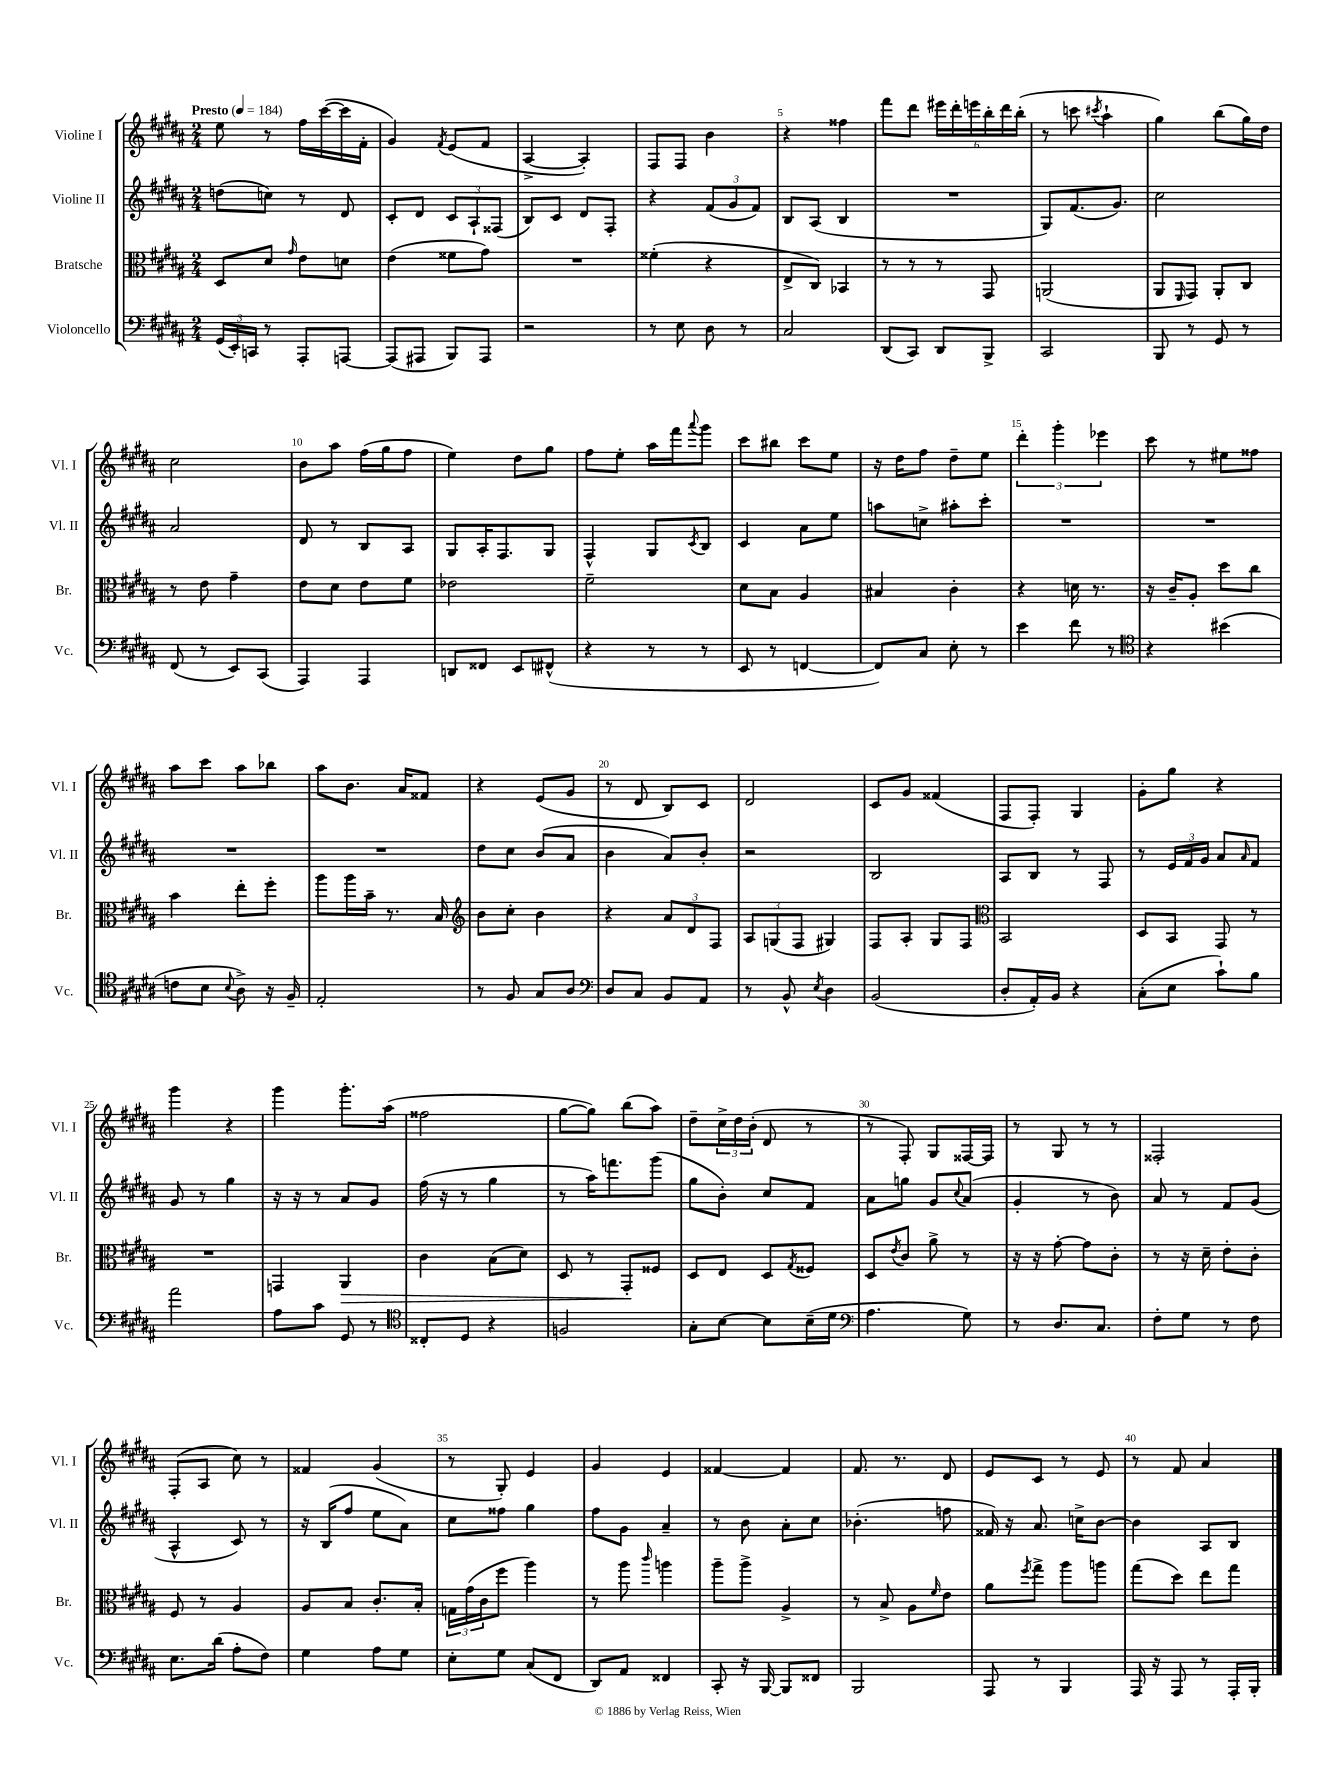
<<
\new StaffGroup <<
\new Staff = "s0" \with { instrumentName = "Violine I" shortInstrumentName = "Vl. I" } {
    \clef treble \key b \major \numericTimeSignature \time 2/4 \tempo "Presto" 4 = 184
    e''8 r8 fis''16 cis'''16~( cis'''16 fis'16-. |
    gis'4) \acciaccatura { fis'8 } e'8( fis'8 |
    ais4~-> ais4-.) |
    fis8 fis8 b'4 |
    r4 fisis''4 |
    fis'''8 dis'''8 \tuplet 6/4 { eis'''16 dis'''16-. e'''16 b''16-. dis'''16 b''16-.( } |
    r8 c'''8 \acciaccatura { cis'''8 } ais''4-! |
    gis''4) b''8( gis''16) dis''16 |
    cis''2 |
    b'8 ais''8 fis''16( gis''16 fis''8 |
    e''4) dis''8 gis''8 |
    fis''8 e''8-. ais''16 fis'''16 \appoggiatura { ais'''8 } gis'''8 |
    cis'''8 bis''8 cis'''8 e''8 |
    r16 dis''16 fis''8 dis''8-- e''8 |
    \tuplet 3/2 { dis'''4-. gis'''4-. ees'''4 } |
    cis'''8 r8 eis''8 fisis''8 |
    ais''8 cis'''8 ais''8 bes''8 |
    ais''8 b'8. ais'16 fisis'8 |
    r4 e'8( gis'8 |
    r8 dis'8 b8) cis'8 |
    dis'2 |
    cis'8 gis'8 fisis'4( |
    fis8 fis8-.) gis4 |
    gis'8-. gis''8 r4 |
    gis'''4 r4 |
    gis'''4 gis'''8.-. ais''16( |
    fisis''2 |
    gis''8~ gis''8) b''8( ais''8) |
    dis''8-- \tuplet 3/2 { cis''16-> dis''16 b'16-.( } dis'8 r8 |
    r8 fis8-.) gis8 fisis16~ fisis16 |
    r8 gis8 r8 r8 |
    fisis2-. |
    fis8-.( ais8 cis''8) r8 |
    fisis'4 gis'4( |
    r8 gis8-.) e'4 |
    gis'4 e'4 |
    fisis'4~ fisis'4 |
    fis'8. r8. dis'8 |
    e'8 cis'8 r8 e'8 |
    r8 fis'8 ais'4 \bar "|." |
}
\new Staff = "s1" \with { instrumentName = "Violine II" shortInstrumentName = "Vl. II" } {
    \clef treble \key b \major \numericTimeSignature \time 2/4
    d''8( c''8) r8 dis'8 |
    cis'8-. dis'8 \tuplet 3/2 { cis'8 ais8-! fisis8( } |
    b8) cis'8 dis'8 fis8-. |
    r4 \tuplet 3/2 { fis'8( gis'8 fis'8) } |
    b8 ais8( b4 |
    R2 |
    gis8) fis'8.( gis'8.) |
    cis''2 |
    ais'2 |
    dis'8 r8 b8 ais8 |
    gis8 ais16-. fis8. gis8 |
    fis4-^ gis8 \acciaccatura { cis'8 } b8 |
    cis'4 ais'8 e''8 |
    a''8 c''8-> ais''8-. cis'''8-. |
    R2 |
    R2 |
    R2 |
    R2 |
    dis''8 cis''8 b'8( ais'8 |
    b'4 ais'8) b'8-. |
    r2 |
    b2 |
    ais8 b8 r8 fis8 |
    r8 \tuplet 3/2 { e'16 fis'16 gis'16 } ais'8 \grace { ais'16 } fis'8 |
    gis'8 r8 gis''4 |
    r16 r16 r8 ais'8 gis'8 |
    fis''16( r16 r8 gis''4 |
    r8 ais''16) f'''8. gis'''8( |
    gis''8 b'8-.) cis''8 fis'8 |
    ais'8 g''8 gis'8 \appoggiatura { cis''8 } ais'8( |
    gis'4-. r8 b'8) |
    ais'8 r8 fis'8 gis'8( |
    ais4-^ cis'8) r8 |
    r16 b16( fis''8 e''8 ais'8) |
    cis''8 fisis''8 gis''4 |
    fis''8 gis'8 ais'4-- |
    r8 b'8 ais'8-. cis''8 |
    bes'4.-.( f''8 |
    fisis'16) r16 ais'8. c''16-> b'8~ |
    b'4 ais8 b8 \bar "|." |
}
\new Staff = "s2" \with { instrumentName = "Bratsche" shortInstrumentName = "Br." } {
    \clef alto \key b \major \numericTimeSignature \time 2/4
    dis8 dis'8 \grace { gis'16 } e'8 d'8 |
    e'4( fisis'8 gis'8) |
    R2 |
    fisis'4-.( r4 |
    e8-> cis8) bes,4 |
    r8 r8 r8 gis,8 |
    a,2( |
    ais,8 \grace { fis,16 } gis,8) ais,8-. cis8 |
    r8 e'8 gis'4-- |
    e'8 dis'8 e'8 fis'8 |
    ees'2 |
    fis'2-- |
    dis'8 b8 ais4 |
    bis4 cis'4-. |
    r4 d'16 r8. |
    r16 cis'16-- ais8-. dis''8 cis''8 |
    b'4 e''8-. fis''8-. |
    ais''8 ais''16 b'16-- r8. b16 |
    \clef treble b'8 cis''8-. b'4 |
    r4 \tuplet 3/2 { ais'8 dis'8 fis8 } |
    \tuplet 3/2 { ais8 g8( fis8 } gis4) |
    fis8 ais8-. gis8 fis8 |
    \clef alto b,2 |
    dis8 b,8 gis,8 r8 |
    R2 |
    g,4 ais,4\> |
    cis'4 b8( dis'8) |
    dis8 r8 gis,8-.\! fisis8 |
    dis8 e8 dis8 \acciaccatura { gis8 } fisis8 |
    dis8 \acciaccatura { e'8 } cis'8 ais'8-> r8 |
    r16 r16 gis'8~-. gis'8 cis'8-. |
    r8 r16 dis'16-- e'8-. cis'8-. |
    fis8 r8 ais4 |
    ais8 b8 cis'8.-. b16-. |
    \tuplet 3/2 { g16 gis'16( cis'16 } fis''8 ais''4) |
    r8 ais''8 \grace { cis'''16 } a''4 |
    ais''8-- ais''8-> ais4-> |
    r8 b8-> ais8 \grace { fis'16 } e'8 |
    ais'8 \acciaccatura { fis''8 } gis''8-> ais''8 a''8 |
    gis''8( dis''8) e''8 gis''8 \bar "|." |
}
\new Staff = "s3" \with { instrumentName = "Violoncello" shortInstrumentName = "Vc." } {
    \clef bass \key b \major \numericTimeSignature \time 2/4
    \tuplet 3/2 { gis,16( e,16-.) c,16 } r8 ais,,8-. a,,8~ |
    a,,8( ais,,8 b,,8) ais,,8 |
    r2 |
    r8 e8 dis8 r8 |
    cis2 |
    dis,8( cis,8) dis,8 b,,8-> |
    cis,2 |
    b,,8 r8 gis,8 r8 |
    fis,8( r8 e,8) cis,8( |
    ais,,4) ais,,4 |
    d,8 fisis,8 e,8 fis,8-^( |
    r4 r8 r8 |
    e,8 r8 f,4~ |
    f,8) cis8 e8-. r8 |
    e'4 fis'8 r8 |
    \clef tenor r4 bis'4( |
    c'8 b8 \appoggiatura { b8 } ais8->) r16 fis16-- |
    e2-. |
    r8 fis8 gis8 ais8 |
    \clef bass dis8 cis8 b,8 ais,8 |
    r8 b,8-^ \acciaccatura { e8 } dis4 |
    b,2( |
    dis8-. ais,16-.) b,16 r4 |
    cis8-.( e8 cis'8-!) b8 |
    ais'2 |
    ais8 cis'8 gis,8 r8 |
    \clef tenor cisis8-. dis8 r4 |
    f2 |
    gis8-. b8~ b8 b16--( dis'16 |
    \clef bass ais4. gis8) |
    r8 dis8. cis8. |
    fis8-. gis8 r8 fis8 |
    e8. dis'16( ais8-. fis8) |
    gis4 ais8 gis8 |
    e8-. gis8 cis8( fis,8 |
    dis,8) ais,8 fisis,4 |
    cis,8-. r16 b,,16~ b,,8 fisis,8 |
    b,,2 |
    ais,,8 r8 b,,4 |
    ais,,16 r16 ais,,8 r8 ais,,16-. b,,16-. \bar "|." |
}
>>
>>
\layout { \context { \Score \override BarNumber.break-visibility = ##(#f #t #t) barNumberVisibility = #(every-nth-bar-number-visible 5) } }
